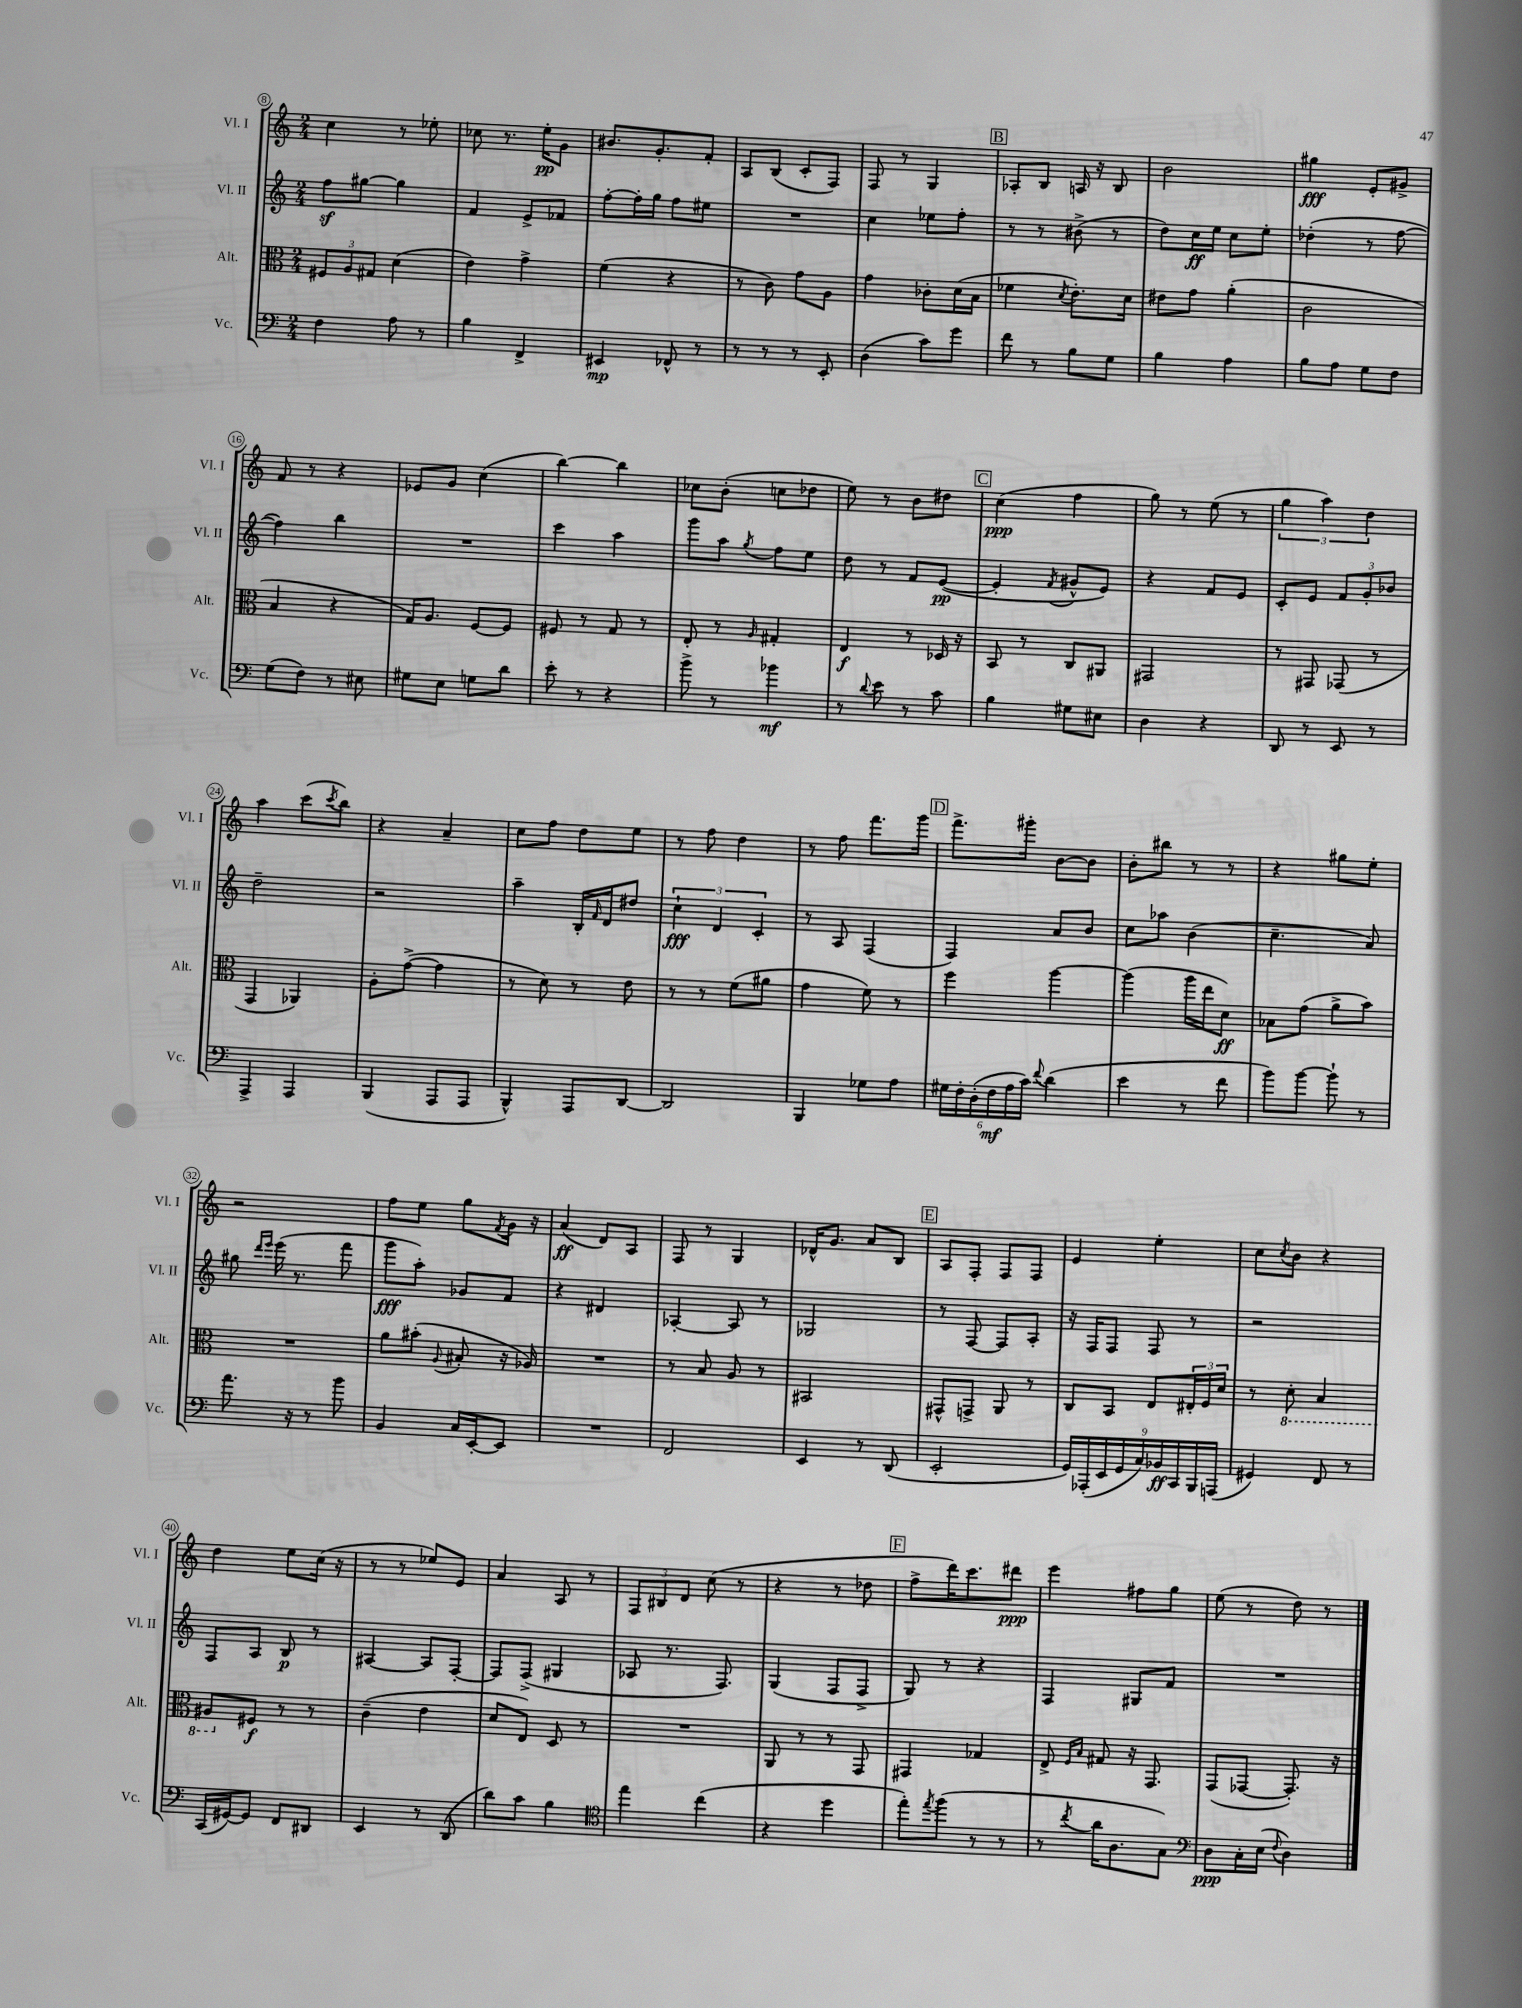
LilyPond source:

<<
\new StaffGroup <<
\new Staff = "s0" \with { instrumentName = "Vl. I" shortInstrumentName = "Vl. I" } {
    \clef treble \key c \major \numericTimeSignature \time 2/4
    c''4 r8 ees''8-. |
    ces''8 r8. e''16-.\pp g'8 |
    bis'8. g'8.-. f'8-. |
    a8 b8( c'8-. f8) |
    f8 r8 g4 |
    \mark \markup { \box "B" } aes8-. b8 a16 r16 b8 |
    b'2 |
    gis''4\fff e'8-. gis'8-> |
    f'8 r8 r4 |
    ees'8 g'8 c''4( |
    b''4~) b''4 |
    ces''8 b'8-.( c''8 des''8 |
    e''8) r8 b'8 dis''8 |
    \mark \markup { \box "C" } c''4\ppp( f''4 |
    g''8) r8 e''8( r8 |
    \tuplet 3/2 { g''4 a''4) d''4 } |
    a''4 c'''8( \acciaccatura { c'''8 } b''8) |
    r4 a'4-- |
    c''8 f''8 d''8 e''8 |
    r8 f''8 d''4 |
    r8 f''8 f'''8. g'''16 |
    \mark \markup { \box "D" } f'''8.-> gis'''16-. b'8~ b'8 |
    b'8-. bis''8 r8 r8 |
    r4 gis''8 e''8-. |
    r2 |
    f''8 e''8 g''8 \acciaccatura { f'8 } g'16 r16 |
    a'4\ff( d'8) a8 |
    f8 r8 g4 |
    des'16-^ g'8. a'8 b8 |
    \mark \markup { \box "E" } a8 f8-. f8 f8 |
    e'4 e''4-. |
    c''8 \acciaccatura { c''8 } b'8 r4 |
    d''4 e''8 c''16( r16 |
    r8 r8 ees''8) e'8 |
    a'4 a8 r8 |
    \tuplet 3/2 { f8 bis8 d'8 } c''8( r8 |
    r4 r8 des''8 |
    \mark \markup { \box "F" } f''8-> d'''16) c'''8. dis'''8\ppp |
    e'''4 fis''8 g''8 |
    e''8( r8 d''8) r8 \bar "|." |
}
\new Staff = "s1" \with { instrumentName = "Vl. II" shortInstrumentName = "Vl. II" } {
    \clef treble \key c \major \numericTimeSignature \time 2/4
    f''8\sf gis''8~ gis''4 |
    f'4 e'8-> fes'8 |
    f''8~-. f''16-. g''16 f''8 eis''8 |
    R2 |
    c''4 ees''8 f''8-. |
    \mark \markup { \box "B" } r8 r8 bis'8->( r8 |
    d''8) c''16\ff e''16 c''8 e''8-. |
    des''4-.( r8 f''8~ |
    f''4) b''4 |
    R2 |
    c'''4 a''4 |
    g'''8 a''8 \acciaccatura { g''8 } f''8 e''8 |
    d''8 r8 f'8 e'8~\pp( |
    \mark \markup { \box "C" } e'4-. \acciaccatura { f'8 } gis'8-^ e'8) |
    r4 f'8 e'8 |
    c'8-. e'8 \tuplet 3/2 { f'8 g'8-. bes'8 } |
    d''2-- |
    r2 |
    a''4-- b16-. \grace { f'16 } d'16 dis''8 |
    \tuplet 3/2 { c''4-!\fff d'4 c'4-. } |
    r8 a8 f4( |
    \mark \markup { \box "D" } f4) a'8 b'8 |
    c''8 aes''8 b'4( |
    c''4.-- a'8) |
    gis''8 \grace { d'''16 e'''16 } e'''16( r8. f'''8 |
    g'''8\fff a''8-.) ges'8 f'8 |
    r4 dis'4 |
    aes4~-. aes8 r8 |
    ges2 |
    \mark \markup { \box "E" } r8 f8~ f8 a8-. |
    r16 f16 f8 f8 r8 |
    r2 |
    f8 a8 b8\p r8 |
    ais4~ ais8 f8~-. |
    f8 f8->( gis4 |
    aes8 r8. f8.) |
    g4( f8 f8-> |
    \mark \markup { \box "F" } g8) r8 r4 |
    f4 gis8 f'8 |
    R2 \bar "|." |
}
\new Staff = "s2" \with { instrumentName = "Alt." shortInstrumentName = "Alt." } {
    \clef alto \key c \major \numericTimeSignature \time 2/4
    \tuplet 3/2 { fis8 a8 gis8 } d'4( |
    e'4) g'4-> |
    f'4( r4 |
    r8 c'8) g'8 a8 |
    g'4 ces'8-. d'16( b16 |
    \mark \markup { \box "B" } fes'4 \acciaccatura { d'8 } e'8.-.) d'16 |
    eis'8 g'8 a'4-.( |
    c'2 |
    b4 r4 |
    g16) a8. f8~ f8 |
    fis8 r8 g8 r8 |
    e8-. r8 \grace { a16 } gis4-. |
    e4\f r8 des16 r16 |
    \mark \markup { \box "C" } b,8 r8 c8 ais,8 |
    gis,2 |
    r8 gis,8 ges,8( r8 |
    g,4 aes,4) |
    a8-. g'8~->( g'4 |
    r8 d'8) r8 e'8 |
    r8 r8 f'8( ais'8 |
    g'4 f'8) r8 |
    \mark \markup { \box "D" } f''4 a''4~ |
    a''4( a''16 e''16 d'8\ff) |
    bes8 g'8( a'8-> b'8) |
    R2 |
    a'8 bis'8-.( \appoggiatura { a8 } bis8-. r16 aes16) |
    R2 |
    r8 b8 a8 r8 |
    bis,2 |
    \mark \markup { \box "E" } gis,8-^ g,8-> a,8 r8 |
    c8 b,8 e8 \tuplet 3/2 { eis16-. f16 d'16 } |
    r8 \ottava #-1 d8-. b,4 |
    ais,8 \ottava #0 fis8\f r8 r8 |
    c'4--( e'4 |
    d'8 e8) d8 r8 |
    R2 |
    a,8 r8 r8 g,8 |
    \mark \markup { \box "F" } gis,4 ges4 |
    e8-> \grace { f16 b16 } gis8 r16 g,8. |
    g,8( ges,8~ ges,8.-.) r16 \bar "|." |
}
\new Staff = "s3" \with { instrumentName = "Vc." shortInstrumentName = "Vc." } {
    \clef bass \key c \major \numericTimeSignature \time 2/4
    f4 a8 r8 |
    b4 f,4-> |
    eis,4\mp fes,8-^ r8 |
    r8 r8 r8 e,8-. |
    d4( c'8) g'8 |
    \mark \markup { \box "B" } f'8 r8 b8 g8 |
    b4 a4 |
    b8 a8 g8 f8 |
    g8( f8) r8 eis8 |
    gis8 e8 g8 d'8 |
    e'8-. r8 r4 |
    b'8-> r8 bes'4\mf |
    r8 \appoggiatura { d'8 } e'8 r8 c'8 |
    \mark \markup { \box "C" } b4 gis8 eis8 |
    d4 r4 |
    d,8 r8 e,8 r8 |
    a,,4-> a,,4 |
    b,,4( a,,8 a,,8 |
    b,,4-^) a,,8 d,8~ |
    d,2 |
    b,,4 ges8 a8 |
    \mark \markup { \box "D" } \tuplet 6/4 { gis16 f16-. d16-.( f16\mf a16 c'16) } \appoggiatura { f'8 } d'4( |
    e'4 r8 f'8 |
    b'8) b'8~ b'8-! r8 |
    a'8. r16 r8 b'8 |
    b,4 c16 e,16~-. e,8 |
    R2 |
    f,2 |
    e,4 r8 d,8( |
    \mark \markup { \box "E" } e,2-. |
    \tuplet 9/8 { g,16) aes,,16-.( e,16 g,16 c16) bes,16\ff c,16 b,,16 a,,16( } |
    gis,4) f,8 r8 |
    c,16( gis,16~) gis,8 f,8 dis,8 |
    e,4 r8 d,8( |
    d'8) c'8 b4 |
    \clef tenor e''4 c''4( |
    r4 d''4 |
    \mark \markup { \box "F" } e''8-.) \acciaccatura { e''8 } f''8( r8 r8 |
    r8 \acciaccatura { c''8 } a'16 a8. g8) |
    \clef bass d8\ppp c16-. e16( \appoggiatura { f8 } d4) \bar "|." |
}
>>
>>
\layout { \context { \Score currentBarNumber = #8 \override BarNumber.stencil = #(make-stencil-circler 0.1 0.3 ly:text-interface::print) } }
